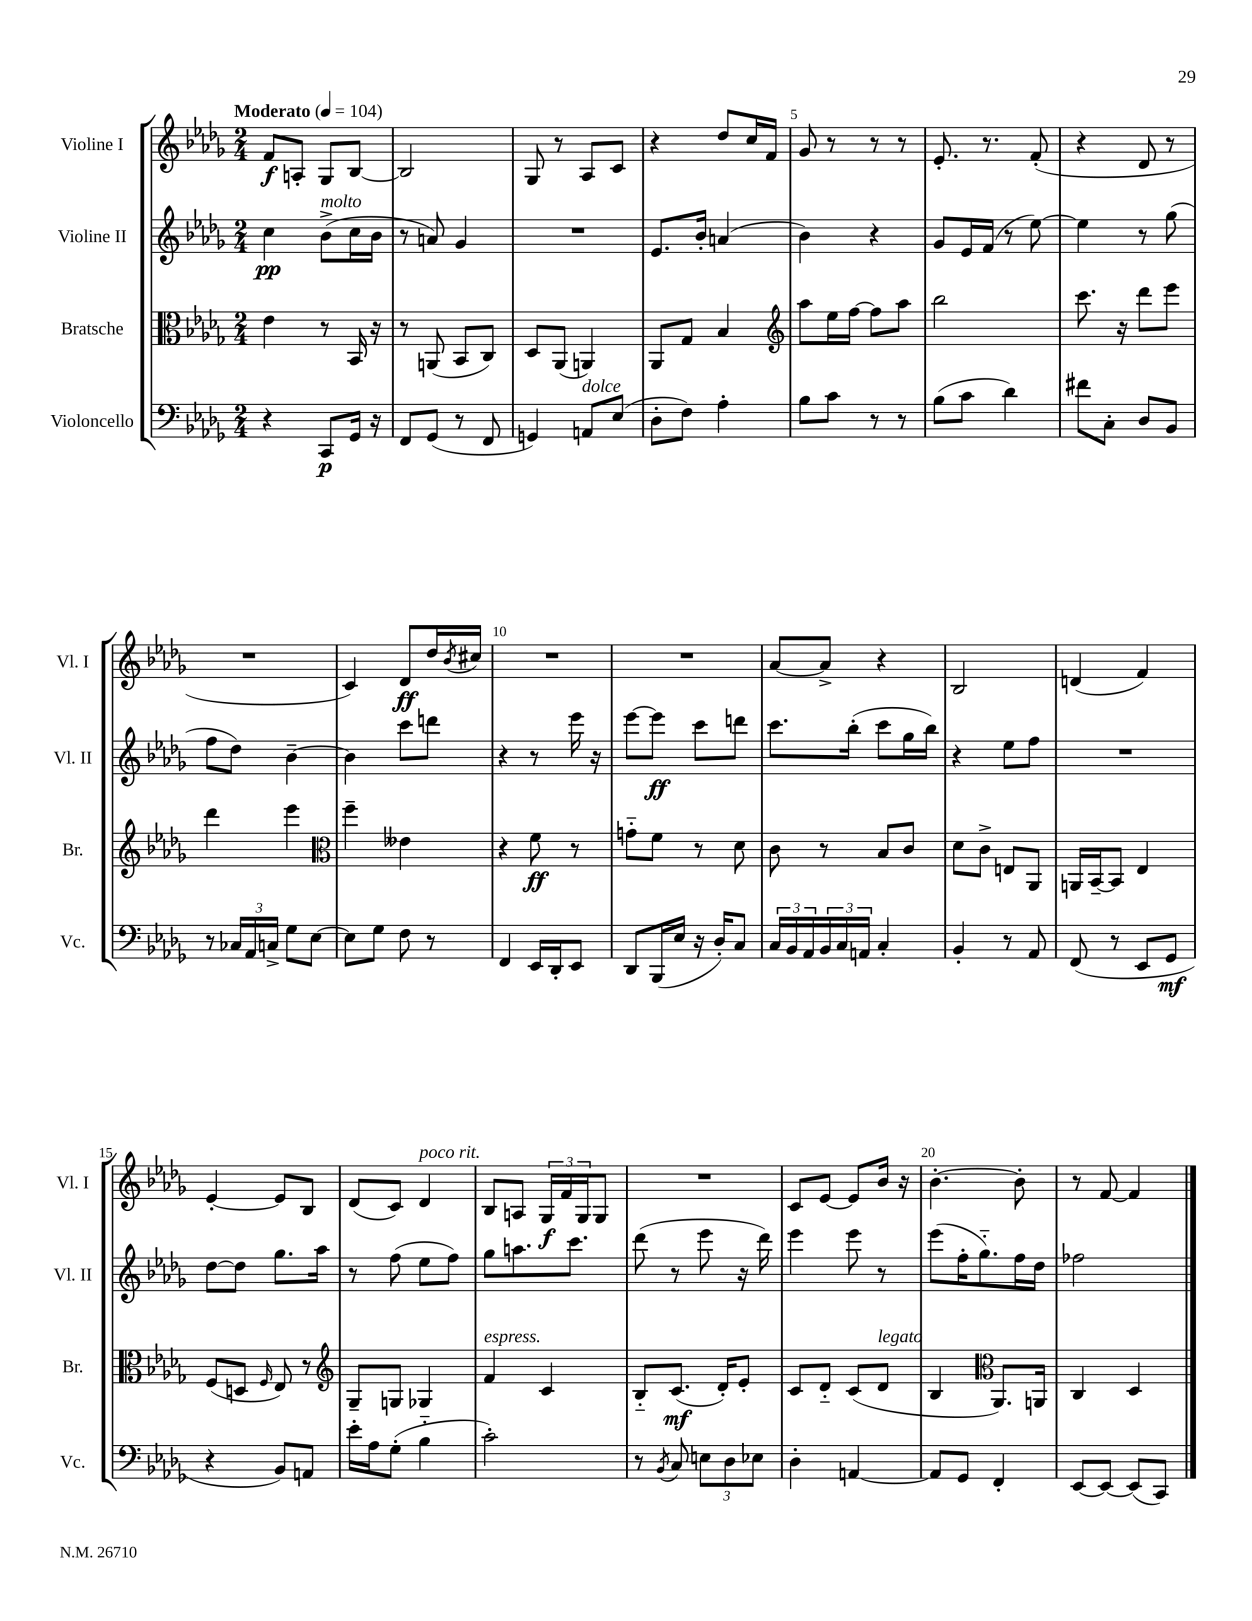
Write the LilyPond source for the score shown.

<<
\new StaffGroup <<
\new Staff = "s0" \with { instrumentName = "Violine I" shortInstrumentName = "Vl. I" } {
    \clef treble \key des \major \numericTimeSignature \time 2/4 \tempo "Moderato" 4 = 104
    f'8\f a8-. ges8 bes8~ |
    bes2 |
    ges8 r8 aes8 c'8 |
    r4 des''8 c''16 f'16 |
    ges'8 r8 r8 r8 |
    ees'8.-. r8. f'8-.( |
    r4 des'8 r8 |
    R2 |
    c'4) des'8\ff des''16 \acciaccatura { bes'8 } cis''16 |
    R2 |
    R2 |
    aes'8~ aes'8-> r4 |
    bes2 |
    d'4( f'4) |
    ees'4~-. ees'8 bes8 |
    des'8( c'8) des'4^\markup { \italic "poco rit." } |
    bes8 a8 \tuplet 3/2 { ges16\f f'16 ges16 } ges8 |
    R2 |
    c'8 ees'8~ ees'8 bes'16 r16 |
    bes'4.~-. bes'8-. |
    r8 f'8~ f'4 \bar "|." |
}
\new Staff = "s1" \with { instrumentName = "Violine II" shortInstrumentName = "Vl. II" } {
    \clef treble \key des \major \numericTimeSignature \time 2/4
    c''4\pp bes'8->^\markup { \italic "molto" }( c''16 bes'16 |
    r8 a'8) ges'4 |
    R2 |
    ees'8. bes'16-. a'4( |
    bes'4) r4 |
    ges'8 ees'16 f'16( r8 ees''8~) |
    ees''4 r8 ges''8( |
    f''8 des''8) bes'4~-- |
    bes'4 c'''8 d'''8 |
    r4 r8 ees'''16 r16 |
    ees'''8~ ees'''8\ff c'''8 d'''8 |
    c'''8. bes''16-.( c'''8 ges''16 bes''16) |
    r4 ees''8 f''8 |
    R2 |
    des''8~ des''8 ges''8. aes''16 |
    r8 f''8( ees''8 f''8) |
    ges''8 a''8. c'''8. |
    des'''8( r8 ees'''8 r16 des'''16) |
    ees'''4 ees'''8 r8 |
    ees'''8( f''16-. ges''8.-_) f''16 des''16 |
    fes''2 \bar "|." |
}
\new Staff = "s2" \with { instrumentName = "Bratsche" shortInstrumentName = "Br." } {
    \clef alto \key des \major \numericTimeSignature \time 2/4
    ees'4 r8 bes,16 r16 |
    r8 a,8( bes,8 c8) |
    des8 aes,8( a,4) |
    aes,8 ges8 bes4 |
    \clef treble aes''8 ees''16 f''16~ f''8 aes''8 |
    bes''2 |
    c'''8. r16 des'''8 ees'''8 |
    des'''4 ees'''4 |
    \clef alto f''4-- eeses'4 |
    r4 f'8\ff r8 |
    g'8-_ f'8 r8 des'8 |
    c'8 r8 bes8 c'8 |
    des'8 c'8-> e8 aes,8 |
    a,16 bes,16~-- bes,8 ees4 |
    f8( d8 \grace { f16 } ees8) r8 |
    \clef treble ges8-- g8 ges4 |
    f'4^\markup { \italic "espress." } c'4 |
    bes8-_ c'8.\mf( des'16-.) ees'8-. |
    c'8 des'8-_ c'8( des'8^\markup { \italic "legato" } |
    bes4 \clef alto aes,8.) a,16 |
    c4 des4 \bar "|." |
}
\new Staff = "s3" \with { instrumentName = "Violoncello" shortInstrumentName = "Vc." } {
    \clef bass \key des \major \numericTimeSignature \time 2/4
    r4 c,8\p ges,16 r16 |
    f,8 ges,8( r8 f,8 |
    g,4) a,8^\markup { \italic "dolce" } ees8( |
    des8-. f8) aes4-. |
    bes8 c'8 r8 r8 |
    bes8( c'8 des'4) |
    fis'8 c8-. des8 bes,8 |
    r8 \tuplet 3/2 { ces16 aes,16 c16-> } ges8 ees8~ |
    ees8 ges8 f8 r8 |
    f,4 ees,16 des,16-. ees,8 |
    des,8 bes,,16( ees16 r16 des16-.) c8 |
    \tuplet 3/2 { c16 bes,16 aes,16 } \tuplet 3/2 { bes,16 c16 a,16 } c4-. |
    bes,4-. r8 aes,8 |
    f,8( r8 ees,8 ges,8\mf |
    r4 bes,8) a,8 |
    ees'16-. aes16 ges8-.( bes4-_ |
    c'2-.) |
    r8 \acciaccatura { bes,8 } c8 \tuplet 3/2 { e8 des8 ees8 } |
    des4-. a,4~ |
    a,8 ges,8 f,4-. |
    ees,8~ ees,8~ ees,8( c,8) \bar "|." |
}
>>
>>
\layout { \context { \Score \override BarNumber.break-visibility = ##(#f #t #t) barNumberVisibility = #(every-nth-bar-number-visible 5) } }
